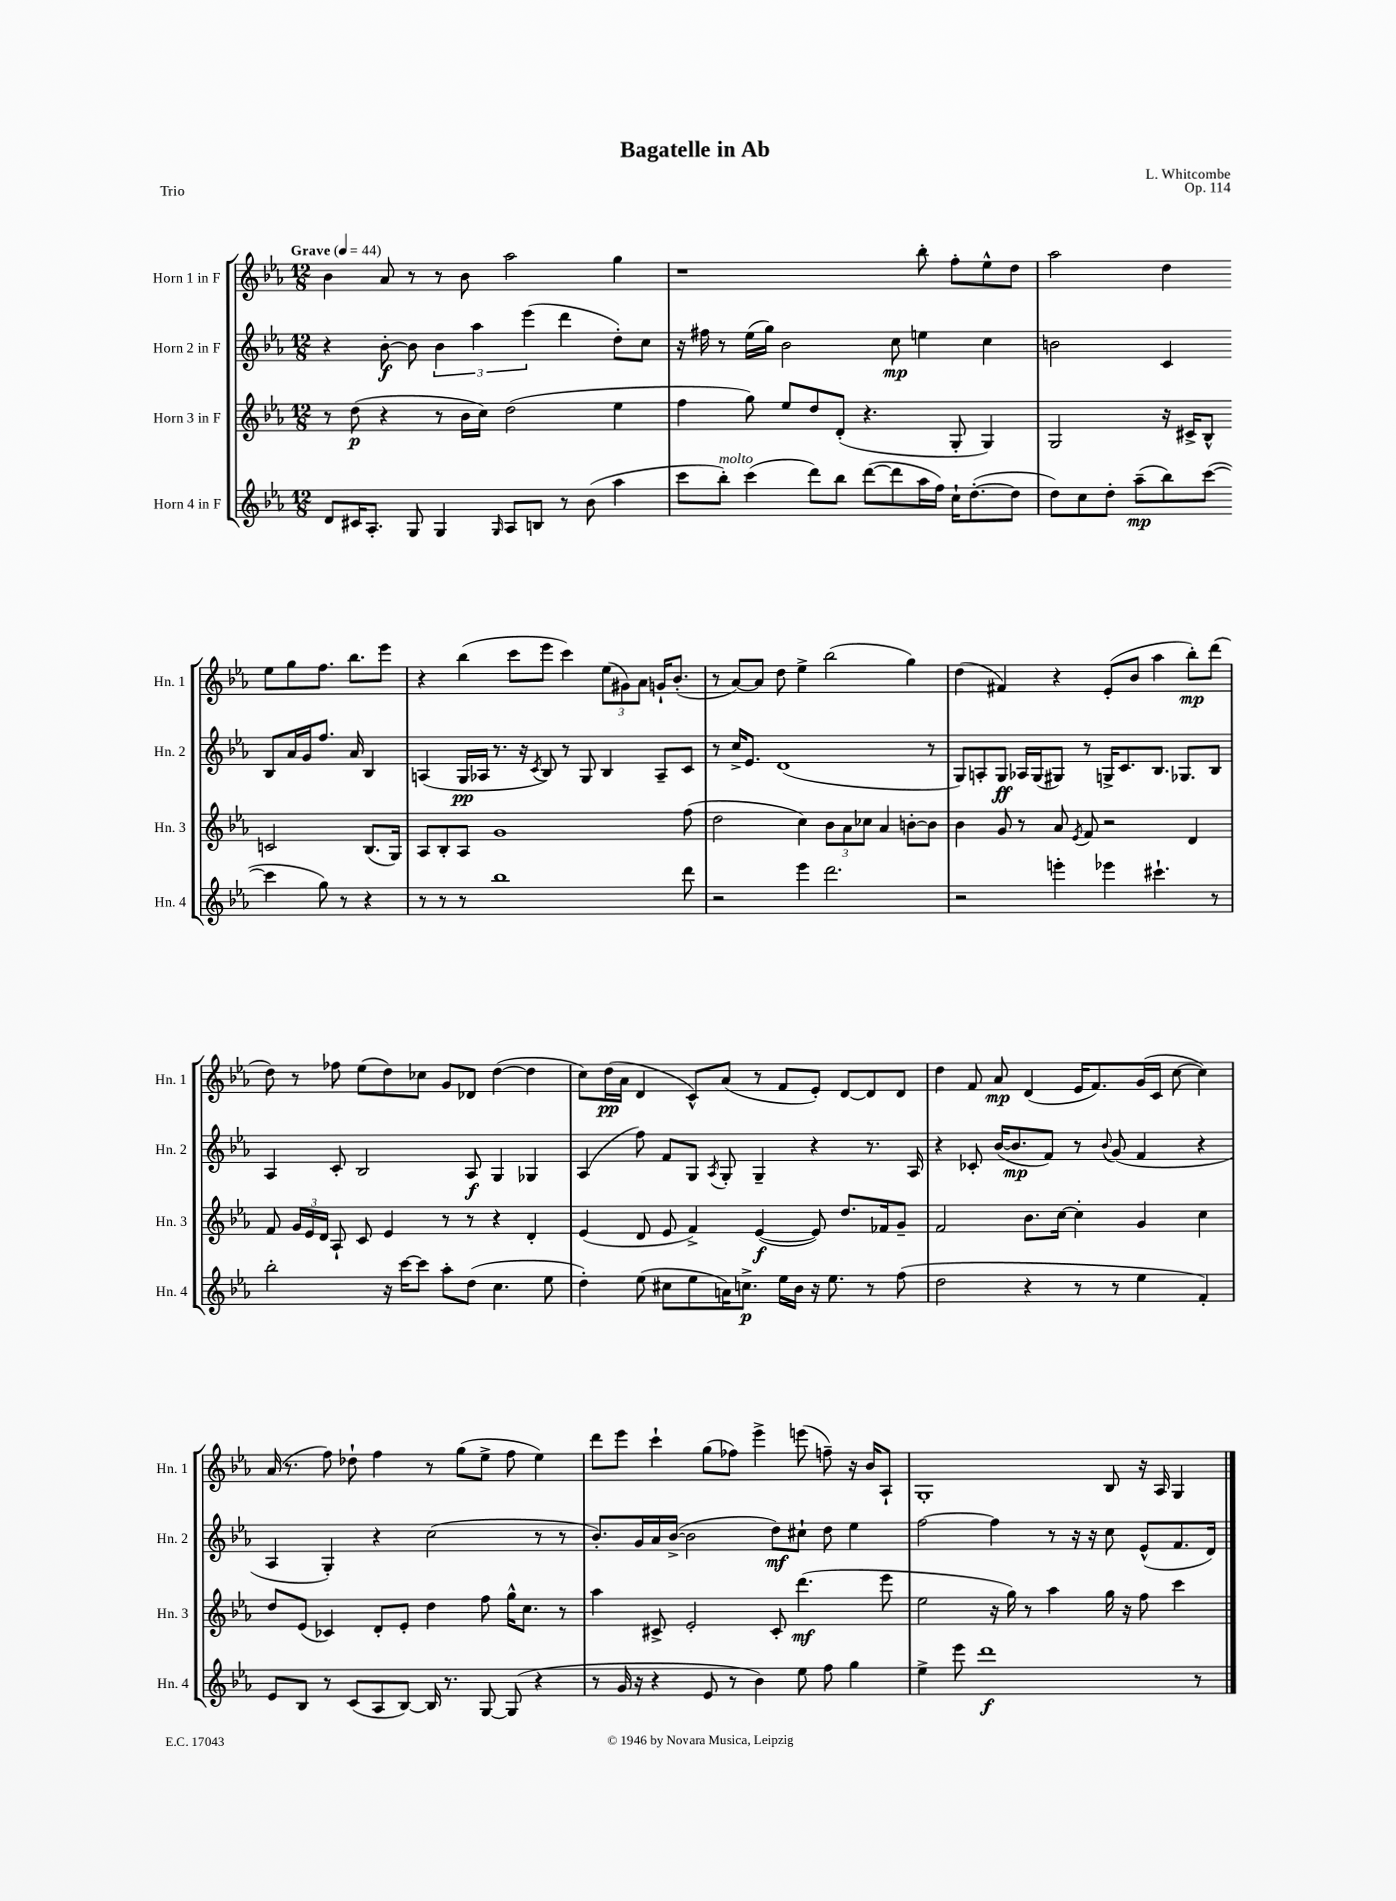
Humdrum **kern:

**kern	**kern	**kern	**kern
*staff4	*staff3	*staff2	*staff1
*clefG2	*clefG2	*clefG2	*clefG2
*k[b-e-a-]	*k[b-e-a-]	*k[b-e-a-]	*k[b-e-a-]
*M12/8	*M12/8	*M12/8	*M12/8
*MM44	*MM44	*MM44	*MM44
8d	8r	4r	4b-
16c#	(8dd	.	.
8.A-'	.	.	.
.	4r	[8b-'	8a-
8G	.	8b-]	8r
4G	8r	6b-	8r
.	16b-	.	8b-
.	.	6aa-	.
.	16cc)	.	.
16qqG	.	.	.
8A-	(2dd	.	2aa-
.	.	(6eee-	.
8B	.	.	.
8r	.	4ddd	.
(8b-	.	.	.
4aa-	4ee-	8dd')	4gg
.	.	8cc	.
=	=	=	=
8ccc	4ff	16r	1r
.	.	16ff#	.
8bb-')	.	8r	.
(4ccc	8gg)	(16ee-	.
.	.	16gg)	.
.	8ee-	2b-	.
8ddd)	8dd	.	.
8bb-	(8d'	.	.
([8ddd	4.r	.	.
8ddd]	.	8cc	.
16aa-	.	4ee	8bb-'
16ff)	.	.	.
16cc`	8G'	.	8ff'
([8.dd'	.	.	.
.	4G)	4cc	8ee-^^
8dd]	.	.	8dd
=	=	=	=
8dd)	2G	2b	2aa-
8cc	.	.	.
8dd'	.	.	.
(8aa-~	.	.	.
8bb-)	16r	4c	4dd
.	16c#^	.	.
([8ccc	8B-^^	.	.
4ccc]	2c	8B-	8ee-
.	.	16a-	8gg
.	.	16g	.
8gg)	.	8.ff	8.ff
8r	.	.	.
.	.	16a-	8.bb-
4r	(8.B-	4B-	.
.	.	.	8eee-
.	16G)	.	.
=	=	=	=
8r	8A-	(4A	4r
8r	8B-'	.	.
8r	8A-	16G	(4bb-
.	.	16A-	.
1bb-	1g	8.r	.
.	.	.	8ccc
.	.	16r	.
.	.	8qc	.
.	.	8B-)	8eee-
.	.	8r	4ccc)
.	.	8G	.
.	.	4B-	(12ee-
.	.	.	12g#)
.	.	.	12a-
.	.	8A-~	16g`
.	.	.	(8.b-'
8ddd	(8ff	8c	.
=	=	=	=
2r	2dd	8r	8r
.	.	16cc^	[8a-)
.	.	8.e-	.
.	.	.	8a-]
.	.	(1d	8dd
4eee-	4cc)	.	4ee-^
2.ddd	12b-	.	(2bb-
.	12a-	.	.
.	12cc-	.	.
.	4a-	.	.
.	[8b'	.	4gg)
.	8b]	8r	.
=	=	=	=
2r	4b-	8G)	(4dd
.	.	8A'	.
.	8g	8G	4f#)
.	8r	16A-	.
.	.	(16G	.
4eee'	8a-	8G#)	4r
.	8qe-	.	.
.	8f	8r	.
4eee-	2r	16G^	(8e-'
.	.	8.c	.
.	.	.	8b-
4.ccc#`	.	8.B-	4aa-
.	.	8.G-	.
.	4d	.	8bb-')
8r	.	8B-	(8ddd
=	=	=	=
2bb-'	8f	4A-	8dd)
.	24g	.	8r
.	24e-	.	.
.	24d	.	.
.	8A-`	8c'	8ff-
.	8c	2B-	(8ee-
16r	4e-	.	8dd)
[16ccc	.	.	.
8ccc]	.	.	8cc-
8aa-'	8r	.	8g
(8dd	8r	8A-	8d-
4.cc	4r	4G	([4dd
.	4d'	4G-	4dd]
8ee-	.	.	.
=	=	=	=
4dd')	(4e-	(4A-	8cc)
.	.	.	(16dd
.	.	.	16a-
(8ee-	8d	8ff)	4d
8cc#	8e-	8f	.
8ee-	4f^)	8G	8c^^)
.	.	8qA-	.
16a)	.	8G'	(8a-
8.cc^	.	.	.
.	([4e-	4G~	8r
16ee-	.	.	8f
16b-	.	.	.
16r	8e-])	4r	8e-')
8.ee-	.	.	.
.	8.dd	.	[8d
8r	.	8.r	8d]
.	16f-	.	.
(8ff	8g~	.	8d
.	.	16A-	.
=	=	=	=
2dd	2f	4r	4dd
.	.	8c-'	8f
.	.	([16b-	8a-
.	.	8.b-]	.
4r	8.b-	.	(4d
.	.	8f)	.
.	[16cc	.	.
8r	4cc']	8r	16e-
.	.	.	8.f)
.	.	8qqb-	.
8r	.	(8g	.
4ee-	4g	4f	(16g
.	.	.	16c
.	.	.	[8cc
4f')	4cc	4r	4cc])
=	=	=	=
8e-	8dd	4A-	(16a-
.	.	.	8.r
8B-	(8e-	.	.
8r	4c-)	4G')	8ff)
(8c	.	.	8dd-`
8A-	8d'	4r	4ff
[8B-)	8e-'	.	.
16B-]	4dd	(2cc	8r
8.r	.	.	.
.	.	.	(8gg
[8G	8ff	.	8ee-^
(8G]	16gg^^	.	8ff
.	8.cc	.	.
4r	.	8r	4ee-)
.	8r	8r	.
=	=	=	=
8r	4aa-	8.b-')	8ddd
16g	.	.	8eee-
16r	.	16g	.
4r	8c#^	16a-	4ccc`
.	.	([16b-^	.
.	2e-'	2b-]	.
8e-	.	.	(8gg
8r	.	.	8ff-)
4b-)	.	.	4eee-^
.	8c#'	8dd)	.
8ee-	(4.ddd	8cc#`	(8eee
8ff	.	8dd	8ff~)
4gg	.	4ee-	16r
.	.	.	16b-
.	8eee-	.	8A-`
=	=	=	=
4ee-^	2ee-	[2ff	1G'
8eee-	.	.	.
1ddd	.	.	.
.	16r	4ff]	.
.	16gg)	.	.
.	8r	.	.
.	4aa-	8r	.
.	.	16r	.
.	.	16r	.
.	16gg	8cc	8B-
.	16r	.	.
.	8ff	(8e-^^	16r
.	.	.	16A-
.	4ccc	8.f	4G
8r	.	.	.
.	.	16d)	.
==	==	==	==
*-	*-	*-	*-
